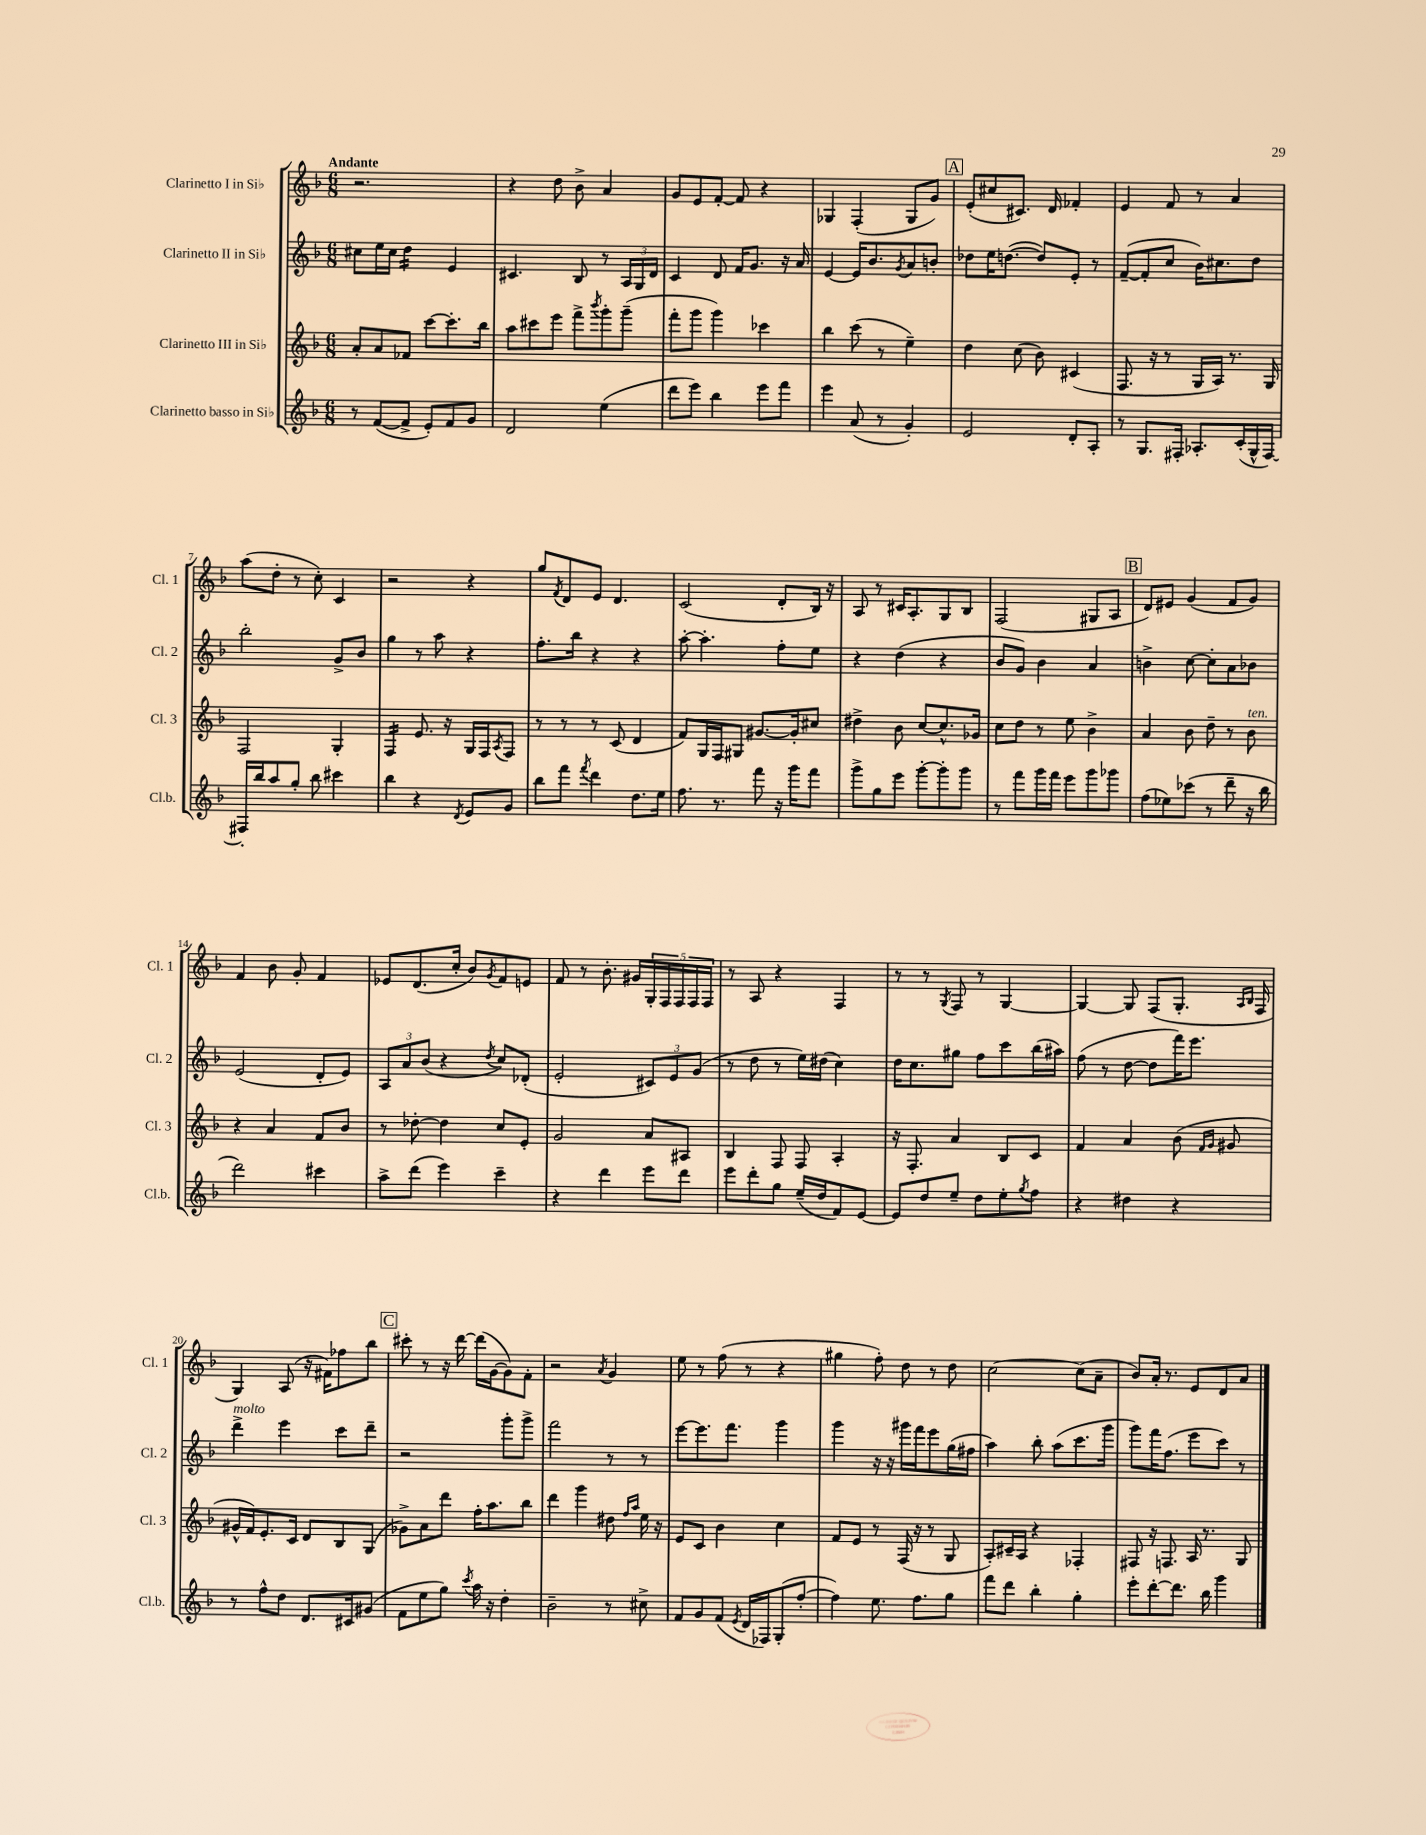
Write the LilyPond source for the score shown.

<<
\new StaffGroup <<
\new Staff = "s0" \with { instrumentName = "Clarinetto I in Sib" shortInstrumentName = "Cl. 1" } {
    \clef treble \key f \major \numericTimeSignature \time 6/8 \tempo "Andante"
    r2. |
    r4 d''8 bes'8-> a'4 |
    g'8 e'8 f'8~-. f'8 r4 |
    ges4 f4-.( ges8 g'8) |
    \mark \markup { \box "A" } e'8-.( cis''8 cis'8.) d'16 fes'4-. |
    e'4 f'8 r8 a'4 |
    a''8( d''8-. r8 c''8-.) c'4 |
    r2 r4 |
    g''8 \acciaccatura { f'8 } d'8 e'8 d'4. |
    c'2( d'8-. bes16) r16 |
    a8 r8 cis'16 a8.-. g8 bes8 |
    f2( gis8 a8 |
    \mark \markup { \box "B" } d'8) eis'8 g'4( f'8 g'8) |
    f'4 bes'8 g'8-. f'4 |
    ees'8 d'8.( c''16-. bes'8) \acciaccatura { g'8 } f'8 e'8 |
    f'8 r8 bes'8.-. gis'16 \tuplet 5/4 { g16-. f16 f16 f16 f16 } |
    r8 a8 r4 f4 |
    r8 r8 \acciaccatura { g8 } f8 r8 g4~ |
    g4~ g8 f8( g8.-. \grace { a16 bes16 } f16 |
    g4) a8( r16 fis'16) fes''8 bes''8 |
    \mark \markup { \box "C" } cis'''8-. r8 r16 d'''16~ d'''16( g'16~ g'8) f'8-. |
    r2 \acciaccatura { a'8 } g'4 |
    e''8 r8 f''8( r8 r4 |
    gis''4 f''8-.) d''8 r8 d''8 |
    c''2~ c''8( a'8-- |
    bes'8) a'16-. r8. e'8 d'8 a'8 \bar "|." |
}
\new Staff = "s1" \with { instrumentName = "Clarinetto II in Sib" shortInstrumentName = "Cl. 2" } {
    \clef treble \key f \major \numericTimeSignature \time 6/8
    cis''8 e''16 cis''16 d''4:16 e'4 |
    cis'4. bes8 r8 \tuplet 3/2 { a16 g16 d'16 } |
    c'4 d'8 f'16 g'8. r16 a'16 |
    e'4~ e'16 bes'8. \acciaccatura { g'8 } a'8 b'8-. |
    \mark \markup { \box "A" } des''8 e''16 d''8.~( d''8) e'8-. r8 |
    f'8~--( f'8-. c''8 bes'16) cis''8. d''8 |
    bes''2-. g'8-> bes'8 |
    g''4 r8 a''8 r4 |
    f''8.-. bes''16 r4 r4 |
    a''8~-. a''4.-. f''8-. e''8 |
    r4 d''4( r4 |
    bes'8 g'8) bes'4 a'4 |
    \mark \markup { \box "B" } b'4-> c''8~ c''8-. a'8 bes'8 |
    e'2( d'8-. e'8) |
    \tuplet 3/2 { a8 a'8 bes'8( } r4 \acciaccatura { d''8 } c''8) des'8-.( |
    e'2-. \tuplet 3/2 { cis'8) e'8 g'8( } |
    r8 d''8 r8 e''16) dis''16( c''4) |
    d''16 c''8. gis''8 f''8 c'''8 bes''16( ais''16) |
    f''8( r8 d''8~ d''8 f'''16) e'''8. |
    d'''4->^\markup { \italic "molto" } e'''4 c'''8 d'''8-- |
    \mark \markup { \box "C" } r2 g'''8-. g'''8-> |
    f'''2 r8 r8 |
    e'''8~ e'''8. f'''8. g'''4 |
    g'''4 r16 r16 gis'''16 f'''16 e'''8 g''16( fis''16 |
    a''4) bes''8-. a''8( c'''8. g'''16 |
    g'''8) f'''16 f''8.( e'''8 c'''8) r8 \bar "|." |
}
\new Staff = "s2" \with { instrumentName = "Clarinetto III in Sib" shortInstrumentName = "Cl. 3" } {
    \clef treble \key f \major \numericTimeSignature \time 6/8
    a'8-. a'8 fes'8 c'''8~ c'''8.-. bes''16 |
    a''8 cis'''8 e'''8 f'''8-> \acciaccatura { bes'''8 } g'''8-. g'''8--( |
    f'''8-. g'''8 g'''4) ces'''4 |
    bes''4 c'''8( r8 e''4--) |
    \mark \markup { \box "A" } d''4 c''8( bes'8) cis'4( |
    f8. r16 r8 g16 a16) r8. g16 |
    f2 g4-. |
    f4:16 e'8. r16 g16 f16 \acciaccatura { a8 } f8 |
    r8 r8 r8 c'8( d'4 |
    f'8) g16 f16 gis8 gis'8.~ gis'16-. cis''8 |
    dis''4-> bes'8 c''8~ c''8.-^ ges'16 |
    c''8 d''8 r8 e''8 bes'4-> |
    \mark \markup { \box "B" } a'4 bes'8 d''8-- r8 bes'8^\markup { \italic "ten." } |
    r4 a'4 f'8 bes'8 |
    r8 des''8~-. des''4 c''8 e'8-. |
    g'2 a'8 ais8 |
    bes4 f8 f8 a4-. |
    r16 f8.-. a'4 bes8 c'8 |
    f'4 a'4 bes'8( \grace { f'16 g'16 } gis'8 |
    gis'16-^ f'16) e'8.-. c'16 d'8 bes8 g8( |
    \mark \markup { \box "C" } ges'8->) a'8 d'''8 f''16-. a''8. bes''8 |
    d'''4 g'''4 dis''8 \grace { f''16 a''16 } e''16 r16 |
    e'8 c'8 bes'4 c''4 |
    f'8 e'8 r8 f16( r16 r8 g8 |
    a8-.) cis'16-- a16 r4 fes4-. |
    fis8 r16 f8. a16 r8. g8 \bar "|." |
}
\new Staff = "s3" \with { instrumentName = "Clarinetto basso in Sib" shortInstrumentName = "Cl.b." } {
    \clef treble \key f \major \numericTimeSignature \time 6/8
    r8 f'8~( f'8-> e'8-.) f'8 g'8 |
    d'2 e''4( |
    d'''8 e'''8) bes''4 e'''8 f'''8 |
    e'''4 a'8( r8 g'4-.) |
    \mark \markup { \box "A" } e'2 d'8-. a8-. |
    r8 g8. fis16-. aes8.-. c'16-.( g16-^ fis16~) |
    fis16-. bes''16 a''8 g''8-. bes''8 cis'''4 |
    bes''4 r4 \acciaccatura { d'8 } e'8 g'8 |
    bes''8 f'''8 \acciaccatura { f'''8 } d'''4 d''8. e''16 |
    f''8. r8. f'''8 r16 g'''16 f'''8 |
    g'''8-> g''8 e'''8 g'''8~-. g'''8-. g'''8 |
    r8 f'''8 g'''16 f'''16 e'''8 g'''8 ges'''8 |
    \mark \markup { \box "B" } f''8( ees''8) ces'''8( r8 d'''8-- r16 bes''16 |
    d'''2) cis'''4 |
    a''8-> d'''8( e'''4) c'''4-- |
    r4 d'''4 e'''8 d'''8 |
    e'''8 d'''8-. g''8 e''16--( d''16 f'8) e'8~ |
    e'8 d''8 e''8-- d''8 e''8-. \acciaccatura { g''8 } f''8 |
    r4 dis''4 r4 |
    r8 f''8-^ d''8 d'8. cis'16 gis'8( |
    \mark \markup { \box "C" } f'8 e''8 g''8) \acciaccatura { c'''8 } a''16 r16 d''4-. |
    bes'2-- r8 cis''8-> |
    f'8 g'8 f'8( \acciaccatura { e'8 } d'16 fes16) g8-.( f''8~-. |
    f''4) e''8. f''8. g''8 |
    f'''8 d'''8 bes''4-. g''4-. |
    e'''8-. d'''8~-. d'''8. bes''16 g'''4 \bar "|." |
}
>>
>>
